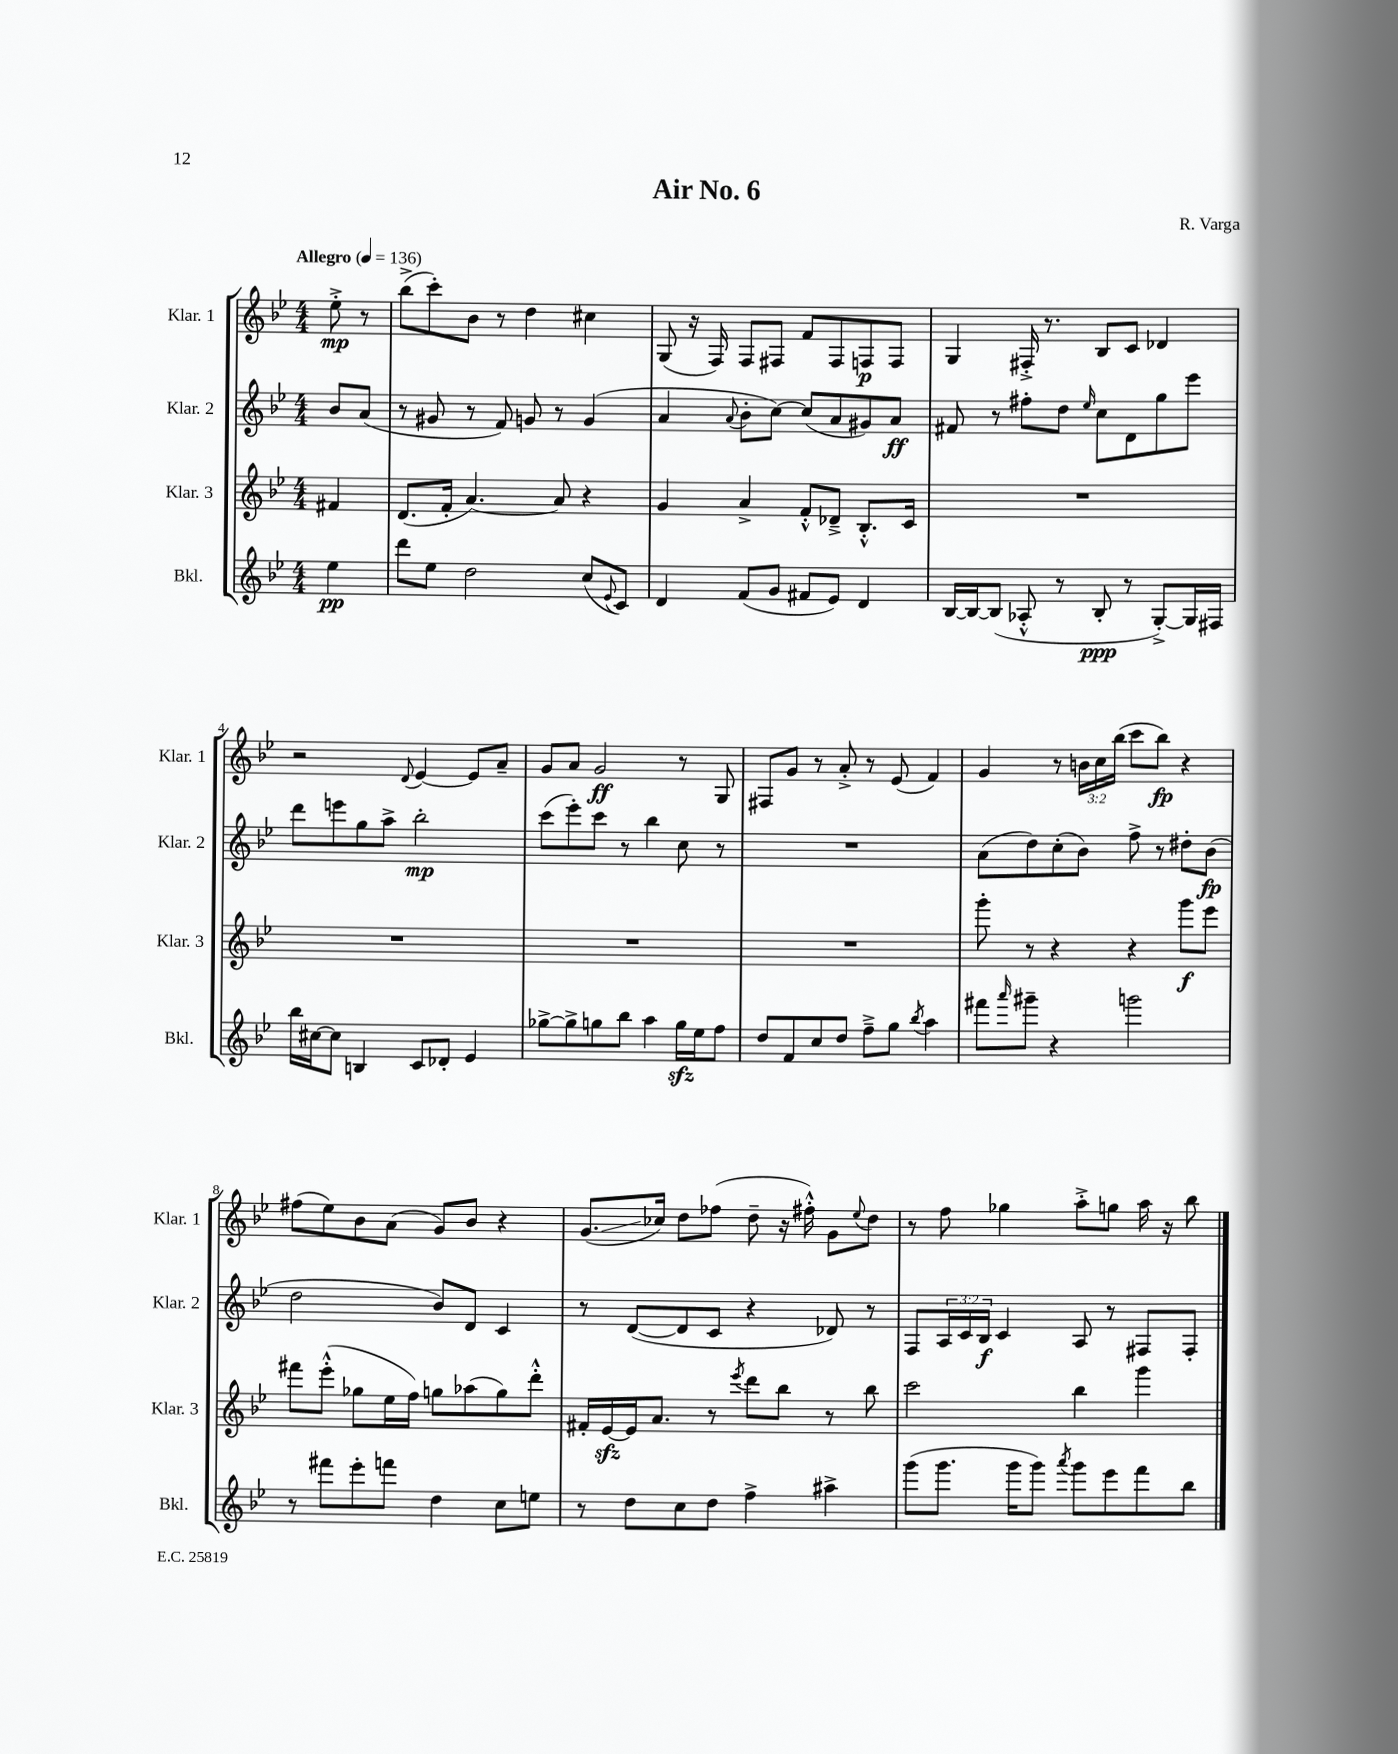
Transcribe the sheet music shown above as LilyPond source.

\header { title = "Air No. 6" composer = "R. Varga" }
<<
\new StaffGroup <<
\new Staff = "s0" \with { instrumentName = "Klar. 1" shortInstrumentName = "Klar. 1" } {
    \clef treble \key bes \major \numericTimeSignature \time 4/4 \override Staff.TupletNumber.text = #tuplet-number::calc-fraction-text \partial 4 \tempo "Allegro" 4 = 136
    ees''8-.->\mp r8 |
    bes''8->( c'''8-.) bes'8 r8 d''4 cis''4 |
    g8( r16 f16) f8 fis8 f'8 fis8 f8\p f8 |
    g4 fis16-.-> r8. bes8 c'8 des'4 |
    r2 \appoggiatura { d'8 } ees'4~ ees'8 a'8-- |
    g'8 a'8 g'2\ff r8 g8 |
    fis8 g'8 r8 a'8-.-> r8 ees'8( f'4) |
    g'4 r8 \tuplet 3/2 { b'16 c''16 bes''16( } c'''8 bes''8\fp) r4 |
    fis''8( ees''8) bes'8 a'8( g'8) bes'8 r4 |
    g'8.\glissando( ces''16) d''8 fes''8( d''8-- r16 fis''16-.-^) g'8 \appoggiatura { ees''8 } d''8 |
    r8 f''8 ges''4 a''8-.-> g''8 a''16 r16 bes''8 \bar "|." |
}
\new Staff = "s1" \with { instrumentName = "Klar. 2" shortInstrumentName = "Klar. 2" } {
    \clef treble \key bes \major \numericTimeSignature \time 4/4 \override Staff.TupletNumber.text = #tuplet-number::calc-fraction-text \partial 4
    bes'8 a'8( |
    r8 gis'8 r8 f'8) g'8 r8 g'4( |
    a'4 \appoggiatura { a'8 } bes'8-. c''8~) c''8( a'8 gis'8) a'8\ff |
    fis'8 r8 fis''8-. d''8 \grace { ees''16 } c''8 d'8 g''8 ees'''8 |
    d'''8 e'''8 g''8 a''8-> bes''2-.\mp |
    c'''8( ees'''8-.) c'''8 r8 bes''4 c''8 r8 |
    R1 |
    a'8( d''8) c''8-.( bes'8) f''8-> r8 dis''8-. bes'8\fp( |
    d''2 bes'8) d'8 c'4 |
    r8 d'8~( d'8 c'8 r4 des'8) r8 |
    f8 \tuplet 3/2 { a16 c'16 bes16\f } c'4 a8 r8 fis8 fis8-. \bar "|." |
}
\new Staff = "s2" \with { instrumentName = "Klar. 3" shortInstrumentName = "Klar. 3" } {
    \clef treble \key bes \major \numericTimeSignature \time 4/4 \partial 4
    fis'4 |
    d'8.( f'16-. a'4.~) a'8 r4 |
    g'4 a'4-> f'8-.-^ des'8---> bes8.-.-^ c'16 |
    R1 |
    R1 |
    R1 |
    R1 |
    g'''8-. r8 r4 r4 g'''8\f ees'''8 |
    fis'''8 ees'''8-.-^( ges''8 ees''16 f''16) g''8 aes''8( g''8) d'''8-.-^ |
    fis'16-. ees'16~\sfz ees'16 a'8. r8 \acciaccatura { ees'''8 } d'''8 bes''8 r8 bes''8 |
    c'''2 bes''4 g'''4 \bar "|." |
}
\new Staff = "s3" \with { instrumentName = "Bkl." shortInstrumentName = "Bkl." } {
    \clef treble \key bes \major \numericTimeSignature \time 4/4 \partial 4
    ees''4\pp |
    d'''8 ees''8 d''2 c''8( \appoggiatura { ees'8 } c'8) |
    d'4 f'8( g'8 fis'8 ees'8) d'4 |
    bes16~ bes16~ bes8( aes8-.-^ r8 bes8-.\ppp r8 g8~-.->) g16 fis16 |
    bes''16 cis''16~ cis''8 b4 c'8 des'8-. ees'4 |
    ges''8~-> ges''8-> g''8 bes''8 a''4 g''16\sfz ees''16 f''8 |
    d''8 f'8 c''8 d''8 f''8---> g''8 \acciaccatura { bes''8 } a''4 |
    fis'''8 \grace { a'''16 } gis'''8-- r4 g'''2 |
    r8 fis'''8 ees'''8-. f'''8 d''4 c''8 e''8 |
    r8 d''8 c''8 d''8 f''4-> ais''4-> |
    g'''8( g'''8. g'''16 g'''8) \acciaccatura { a'''8 } g'''8 ees'''8 f'''8 bes''8 \bar "|." |
}
>>
>>
